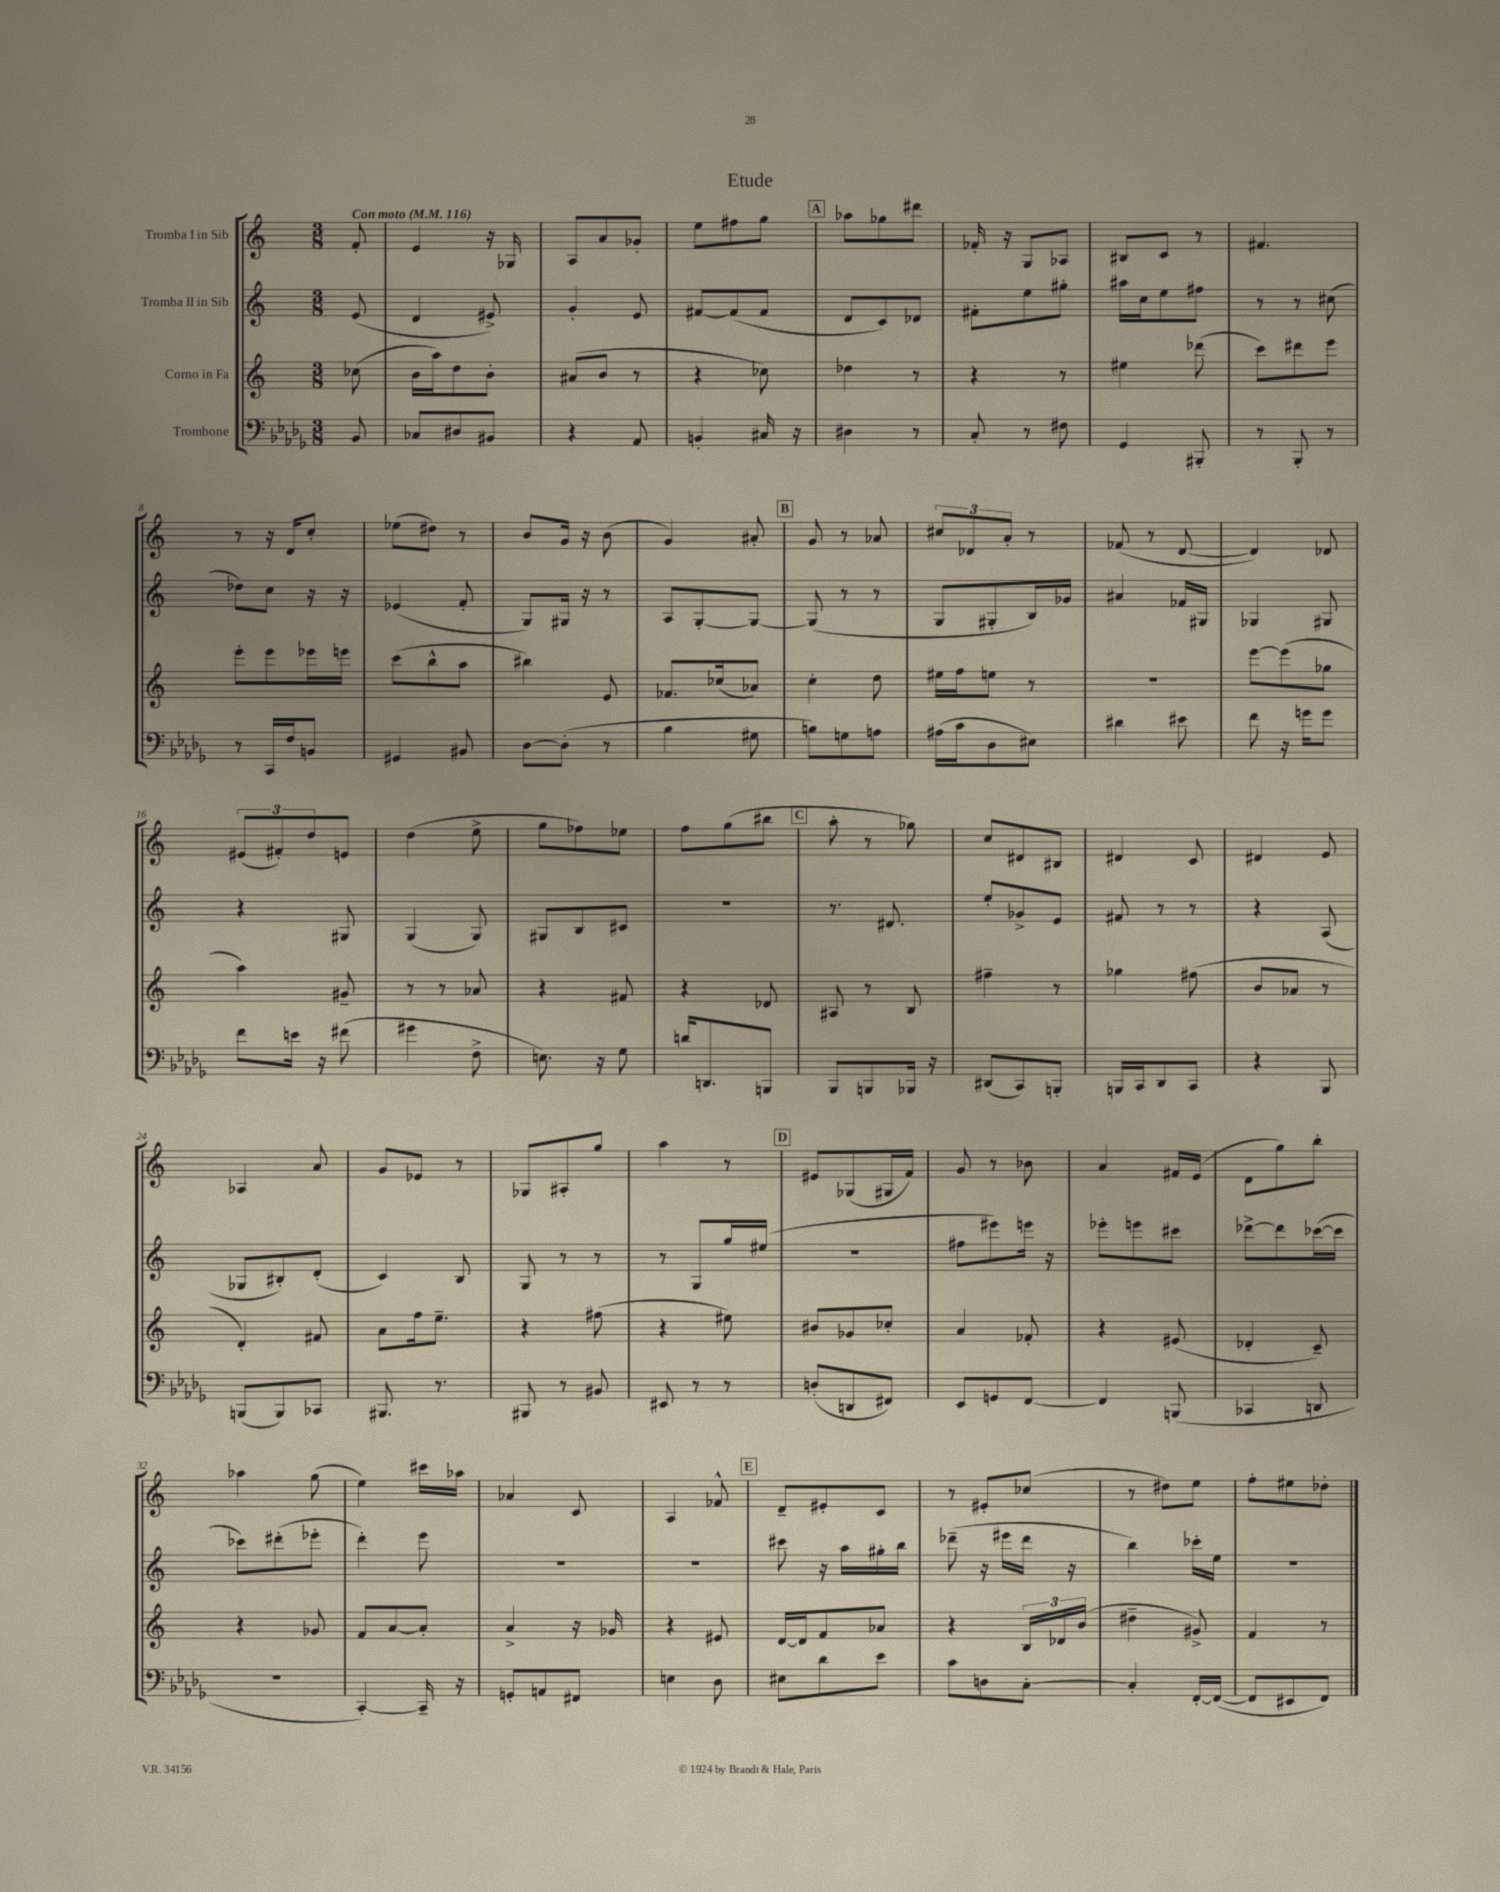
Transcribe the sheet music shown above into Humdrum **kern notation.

**kern	**kern	**kern	**kern
*staff4	*staff3	*staff2	*staff1
*clefF4	*clefG2	*clefG2	*clefG2
*k[b-e-a-d-g-]	*k[]	*k[]	*k[]
*M3/8	*M3/8	*M3/8	*M3/8
*MM116	*MM116	*MM116	*MM116
8BB-/	(8cc-\	(8e/	8f'/
=	=	=	=
8C-/L	16b\LL	4d/	4e/
.	16aa\J)	.	.
8D#/	8dd\	.	.
8BB#/J	8b'\J	8e#^/)	16r
.	.	.	16G-/
=	=	=	=
4r	(8a#/L	4g'/	8A/L
.	8b/J	.	8a/
8AA-/	8r	8e/	8g-'/J
=	=	=	=
4BB'/	4r	[8f#/L	8ee\L
.	.	(8f#/]	8ff#\
16C#/	8cc-\)	8f#/J	8gg\J
16r	.	.	.
=	=	=	=
4D#\	4dd-\	8d/L	8aa-\L
.	.	8c/)	8gg-\
8r	8r	8d-/J	8ddd#\J
=	=	=	=
8C'/	4r	8f#'\L	16f-'/
.	.	.	16r
8r	.	8ee\	8G/L
8F#\	8r	8gg#'\J	8A-/J
=	=	=	=
4GG-/	4ee#\	16aa#\LL	8B#/L
.	.	16cc\J	.
.	.	8ee\	8c/J
8BBB#'/	(8ddd-\	8ff#\J	8r
=	=	=	=
8r	8ccc\L)	8r	4.f#/
8BBB-'/	8ddd#\	8r	.
8r	8eee\J	(8cc#\	.
=	=	=	=
8r	8eee'\L	8dd-\L)	8r
16CC/LL	8eee\	8cc\J	16r
16F/J	.	.	16d/LK
8BB/J	16eee-\L	16r	8cc'/J
.	16eee\JJ	16r	.
=	=	=	=
4GG#/	(8ccc\L	(4e-/	(8ee-\L
.	8bb^^\	.	8dd#\J)
8BB#/	8aa\J	8f'/	8r
=	=	=	=
[8D-\L	4bb#\)	8G/L)	8b/L
(8D-'\]J	.	16G#/Jk	16g/Jk
.	.	16r	16r
8r	8e/	8r	(8b\
=	=	=	=
4B-\	8.f-/L	8A/L	4g/)
.	.	[8G'/	.
.	(16cc-/k	.	.
8G#\	8a-/J)	8G/_J	8a#'/
=	=	=	=
8B\L)	4cc'\	(8G/]	8g/
8G\	.	8r	8r
8A\J	8dd\	8r	8a-/
=	=	=	=
(16A#\LL	16ee#\LL	8G/L	12cc#/L
16c\J	16ff\J	.	.
.	.	.	12d-/
8D-\	8ee\J	8G#'/	.
.	.	.	12a'/J
8E#\J)	8r	16B/L)	8r
.	.	16g-/JJ	.
=	=	=	=
4d#\	4.r	4a#/	(8f-/
.	.	.	8r
8e#\	.	16f-/LL	[8d/
.	.	16G#/JJ	.
=	=	=	=
8f\	[8eee\L	4G-/	4d/])
16r	(8eee\]	.	.
16g\LK	.	.	.
8g\J	8gg-\J	8G#/	8d-/
=	=	=	=
8f\L	4aa\)	4r	(12e#/L
.	.	.	12f#'/)
16e\Jk	.	.	.
.	.	.	12dd/
16r	.	.	.
(8f#\	8g#~/	8G#/	8e/J
=	=	=	=
4g#\	8r	(4G/	(4dd\
.	8r	.	.
8F^\	8a-/	8G/)	8ee^\
=	=	=	=
8.E\)	4r	8G#/L	8gg\L
.	.	8B/	8ff-\)
16r	.	.	.
8G-\	8f#/	8c#/J	8ee-\J
=	=	=	=
16d/LK	4r	4.r	8ff\L
8.DD/	.	.	.
.	.	.	(8gg\
8BBB/J	8d-/	.	8bb#\J
=	=	=	=
8BBB-/L	8A#/	8.r	8aa'\
8BBB/	8r	.	8r
.	.	8.d#/	.
16BBB-/Jk	8B/	.	8gg-\)
16r	.	.	.
=	=	=	=
(8DD#/L	4ff#~\	8ee'/L	8cc/L
8CC/)	.	8g-^/	8d#/
8BBB'/J	8r	8e/J	8B#/J
=	=	=	=
16BBB/LL	4gg-\	8f#/	4d#/
16CC/J	.	.	.
8DD-/	.	8r	.
8CC/J	(8ff#\	8r	8c/
=	=	=	=
4r	8b/L	4r	4d#/
.	8a-/J	.	.
8BBB-/	8r	(8A/	8e/
=	=	=	=
(8BBB/L	4d'/)	8G-/L	4A-/
8BBB/)	.	8B#'/)	.
8CC-/J	8f#/	(8d'/J	8a/
=	=	=	=
8.BBB#/	8a\L	4c/)	8g/L
.	16ff\k	.	8e-/J
8.r	8.ee~\J	.	.
.	.	8B/	8r
=	=	=	=
8BBB#/	4r	8G/	8G-/L
8r	.	8r	8A#'/
8BB#/	(8ff#\	8r	8gg/J
=	=	=	=
8EE#/	4r	8r	4aa\
8r	.	8G/L	.
8r	8ee#\)	16gg/L	8r
.	.	(16ee#/JJ	.
=	=	=	=
(8D'/L	8b#/L	4.r	8e#/L
8DD/	8g-/	.	(8G-/
8FF#/J)	8cc-'/J	.	16G#/L
.	.	.	16f/JJ)
=	=	=	=
8EE-/L	4a/	8ff#\L	8g/
8GG/	.	8eee#\)	8r
[8FF/J	8f-'/	16eee\Jk	8b-\
.	.	16r	.
=	=	=	=
4FF/]	4r	8eee-'\L	4a/
.	.	8eee\	.
(8BBB/	(8e#/	8ccc#\J	16f#/LL
.	.	.	(16e/JJ
=	=	=	=
4CC-/	4d-'/	[8ddd-^\L	8d\L
.	.	8ddd-\]	8gg\)
8DD/	8c~/)	([16ccc-\L	8bb'\J
.	.	16ccc-\]JJ	.
=	=	=	=
4.r	4r	8ccc-\L)	4aa-\
.	.	(8ddd#'\	.
.	8g-/	8eee-'\J	(8gg\
=	=	=	=
[4CC'/)	8f/L	4ddd'\)	4ee\)
.	[8a/	.	.
16CC~/]	8a'/]J	8eee\	16ccc#\LL
16r	.	.	16aa-\JJ
=	=	=	=
8GG'/L	4a^/	4.r	4a-/
8AA/	.	.	.
8FF#/J	16r	.	8c/
.	16g-/	.	.
=	=	=	=
4E\	4r	4.r	4A/
8D-\	8e#/	.	8f-^^/
=	=	=	=
8E#\L	[16d/LL	8ccc#\	8d~/L
.	16d/]J	.	.
8d-\	8f/	16r	8e#'/
.	.	16aa\LL	.
8e-\J	8a-/J	16gg#'\	8c/J
.	.	16bb\JJ	.
=	=	=	=
8c\L	4r	(8ddd-~\	8r
8D\	.	16r	8e#'/L
.	.	16eee#\LL	.
[8C'\J	24B/LL	16ddd-\JJ	(8cc-/J
.	24d-/	.	.
.	.	16r	.
.	(24b/JJ	.	.
=	=	=	=
4C'/]	4dd#~\	4bb\)	8r
.	.	.	8dd#\L)
[16FF'/LL	8g#^/)	16ccc-'\LL	8ee\J
(16FF/_JJ	.	16ee\JJ	.
=	=	=	=
8FF/]L	4f/	4.r	8ff'\L
8EE#/	.	.	8ee#\
8FF/J)	8r	.	8dd-'\J
==	==	==	==
*-	*-	*-	*-
